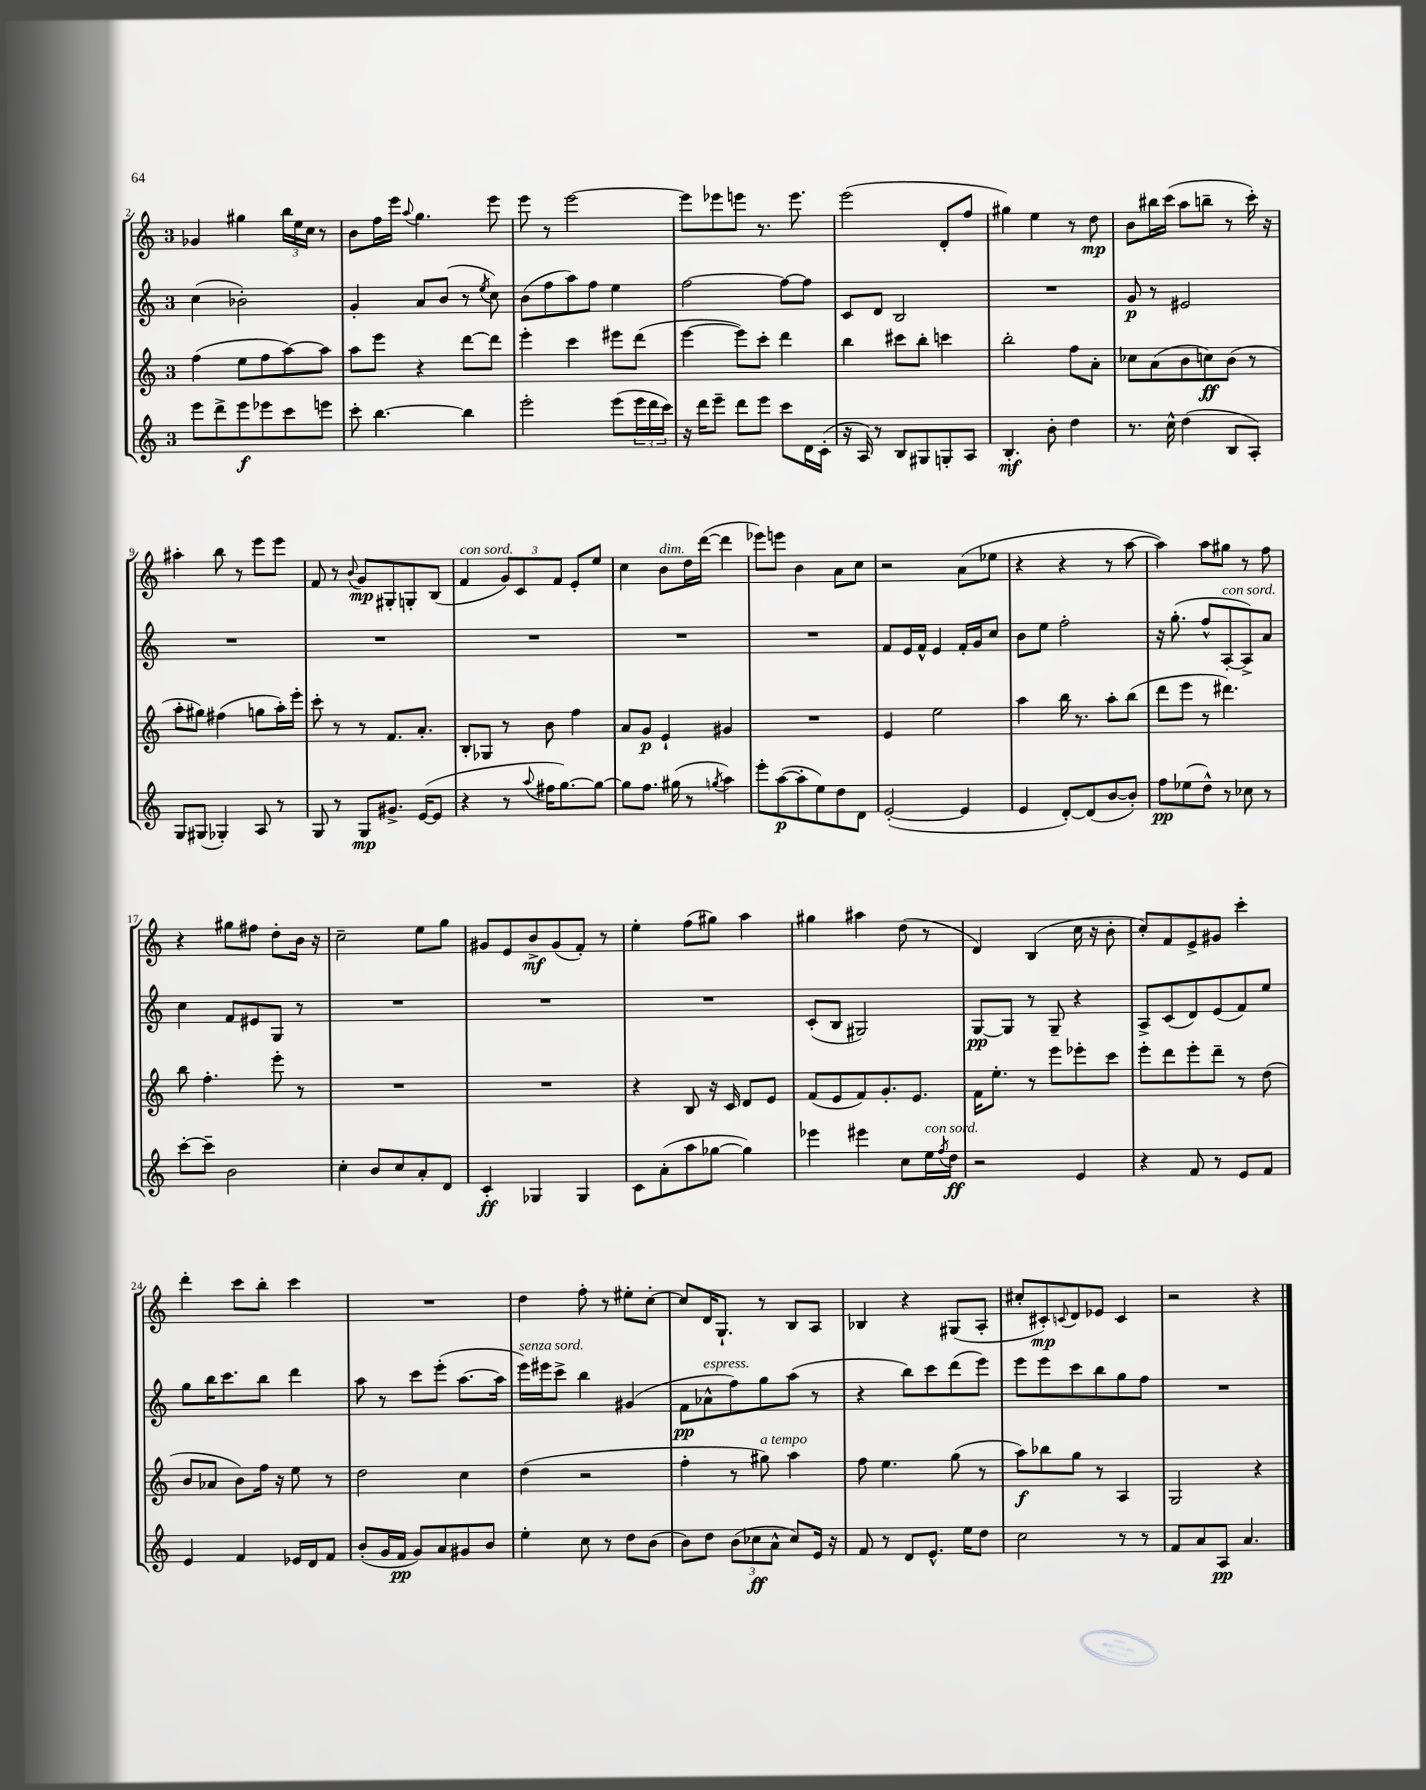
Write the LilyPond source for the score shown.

<<
\new StaffGroup <<
\new Staff = "s0" {
    \clef treble \key c \major \once \override Staff.TimeSignature.style = #'single-digit \time 3/4
    ges'4 gis''4 \tuplet 3/2 { b''16 e''16 c''16 } r8 |
    b'8 f''16 e'''16 \appoggiatura { a''8 } g''4. e'''8 |
    e'''8 r8 e'''2~ |
    e'''8 ees'''8 e'''8 r8. e'''8. |
    e'''2( d'8-. f''8 |
    gis''4) e''4 r8 d''8\mp |
    b'8 bis''16 c'''16( a''8 b''8-- r8 c'''16-.) r16 |
    ais''4-. b''8 r8 e'''8 e'''8 |
    f'8 r8 \appoggiatura { b'8 } g'8\mp gis8-. g8-. b8( |
    f'4^\markup { \italic "con sord." } \tuplet 3/2 { g'8) c'8 f'8 } e'8-. e''8 |
    c''4 b'8^\markup { \italic "dim." } d''16 d'''16~( d'''4 |
    ees'''8) e'''8 b'4 a'8 c''8 |
    r2 a'8( ees''8 |
    r4 r4 r8 a''8~ |
    a''4) a''8 gis''8 r8 f''8 |
    r4 gis''8 fis''8 d''8-. b'16 r16 |
    c''2-- e''8 g''8 |
    gis'8 e'8 b'8->\mf gis'8( f'8-.) r8 |
    e''4-. f''8( gis''8) a''4 |
    gis''4 ais''4 d''8( r8 |
    d'4) b4( c''16 r16 b'8-. |
    c''8-.) f'8 e'8-> gis'8 c'''4-. |
    d'''4-. c'''8 b''8-. c'''4 |
    R2. |
    d''4 f''8-. r8 eis''8-. c''8~-. |
    c''8 d'16 g8.-! r8 b8 a8 |
    bes4 r4 gis8( a8-. |
    cis''8-. cis'8-.\mp) \appoggiatura { c'8 } d'8 ees'8 c'4 |
    r2 r4 \bar "|." |
}
\new Staff = "s1" {
    \clef treble \key c \major \once \override Staff.TimeSignature.style = #'single-digit \time 3/4
    c''4( bes'2-.) |
    g'4-. a'8 b'8( r8 \acciaccatura { e''8 } c''8) |
    b'8( f''8 a''8) f''8 e''4 |
    f''2~ f''8~ f''8 |
    c'8 d'8 b2 |
    R2. |
    g'8\p r8 eis'2 |
    R2. |
    R2. |
    R2. |
    R2. |
    R2. |
    f'8 e'16 f'16-^ e'4 f'16-. g'16 c''8 |
    b'8 e''8 f''2-. |
    r16 g''8.-.( f''8-^ a8~-.^\markup { \italic "con sord." } a8->) a'8 |
    c''4 f'8 eis'8 g8 r8 |
    R2. |
    R2. |
    R2. |
    c'8-.( b8 gis2) |
    g8~\pp g8 r8 g8-- r4 |
    a8-> c'8( d'8) e'8( f'8) e''8 |
    g''8 b''16 c'''8. b''8 d'''4 |
    a''8 r8 c'''8 e'''8-.( a''8.~ a''16 |
    e'''16^\markup { \italic "senza sord." }) eis'''16 c'''8-> b''4 gis'4( |
    f'8\pp aes'8-^^\markup { \italic "espress." } f''8) g''8 a''8( r8 |
    r4 b''8) c'''8 d'''8( e'''8) |
    e'''8 e'''8 c'''8 b''8 g''8 f''8 |
    R2. \bar "|." |
}
\new Staff = "s2" {
    \clef treble \key c \major \once \override Staff.TimeSignature.style = #'single-digit \time 3/4
    f''4( e''8 f''8 a''8~) a''8 |
    a''8 e'''8 r4 d'''8~ d'''8 |
    e'''4-. c'''4 eis'''8 d'''8( |
    e'''4~ e'''8) c'''8-. d'''4 |
    b''4 cis'''8 b''8-. c'''4 |
    b''2-. f''8 a'8-. |
    ces''8 a'8( b'8 c''8\ff) b'8( r8 |
    a''8-. gis''8) fis''4( g''8 a''16-.) e'''16-. |
    c'''8-. r8 r8 f'8. a'8.-. |
    b8-. ges8 r8 b'8 f''4 |
    a'8 g'8\p e'4-! gis'4 |
    R2. |
    e'4 e''2 |
    a''4 b''16 r8. a''8-. b''8( |
    d'''8 e'''8 r8 dis'''4.) |
    b''8 f''4.-. e'''8-. r8 |
    R2. |
    R2. |
    r4 b8 r16 c'16 d'8 e'8 |
    f'8( e'8 f'8) g'8.-. e'8. |
    f'16 e''8.-. r8 e'''8 ees'''8-. c'''8 |
    e'''8-. d'''8 e'''8-. d'''8-- r8 d''8( |
    b'8 aes'8 b'8) f''16 r16 e''8 r8 |
    d''2 c''4 |
    d''4( r2 |
    f''4-. r8 gis''8^\markup { \italic "a tempo" }) a''4 |
    f''8 e''4. g''8( r8 |
    a''8\f) bes''8 g''8 r8 a4 |
    g2 r4 \bar "|." |
}
\new Staff = "s3" {
    \clef treble \key c \major \once \override Staff.TimeSignature.style = #'single-digit \time 3/4
    e'''8 d'''8-> e'''8\f ees'''8 c'''8 e'''8 |
    c'''8-. b''4.~ b''4 |
    e'''2-. e'''8( \tuplet 3/2 { e'''16 d'''16 c'''16) } |
    r16 d'''16 e'''8-- d'''8 e'''8 c'''8 d'16 c'16-.( |
    r16 a16) r8 b8 gis8 g8-. a8 |
    b4.-.\mf b'8-. d''4 |
    r8. c''16-^ d''4( b8 a8-.) |
    g8 gis8( ges4-.) a8 r8 |
    g8 r8 g8\mp gis'8.-> e'16~( e'8 |
    r4 r8 \appoggiatura { a''8 } fis''16 g''8.~) g''8~ |
    g''8 f''8. gis''16( r8 \acciaccatura { g''8 } a''4) |
    e'''8-. a''8~\p( a''8-. e''8) d''8 d'8 |
    e'2~-.( e'4 |
    e'4 d'8~-.) d'8( b'8~ b'8-.) |
    f''8\pp ees''8( d''8-^) r8 ces''8 r8 |
    c'''8~-. c'''8-- b'2 |
    c''4-. b'8 c''8 a'8-. d'8 |
    c'4-.\ff ges4 ges4 |
    c'8 a'8-.( a''8 ges''8~ ges''4) |
    ees'''4 eis'''4 c''8 e''16^\markup { \italic "con sord." } \acciaccatura { f''8 } d''16\ff |
    r2 e'4 |
    r4 f'8 r8 e'8 f'8 |
    e'4 f'4 ees'16 d'16 f'8 |
    b'8-.( g'16 f'16\pp g'8) a'8 gis'8 b'8 |
    e''4-. c''8 r8 d''8 b'8( |
    b'8) d''8 \tuplet 3/2 { b'8( ces''8\ff a'8-^ } ces''8) e'16 r16 |
    f'8 r8 d'8 e'8.-^ e''16 d''8 |
    c''2 r8 r8 |
    f'8 a'8 a8\pp a'4. \bar "|." |
}
>>
>>
\layout { \context { \Score currentBarNumber = #2 } }
